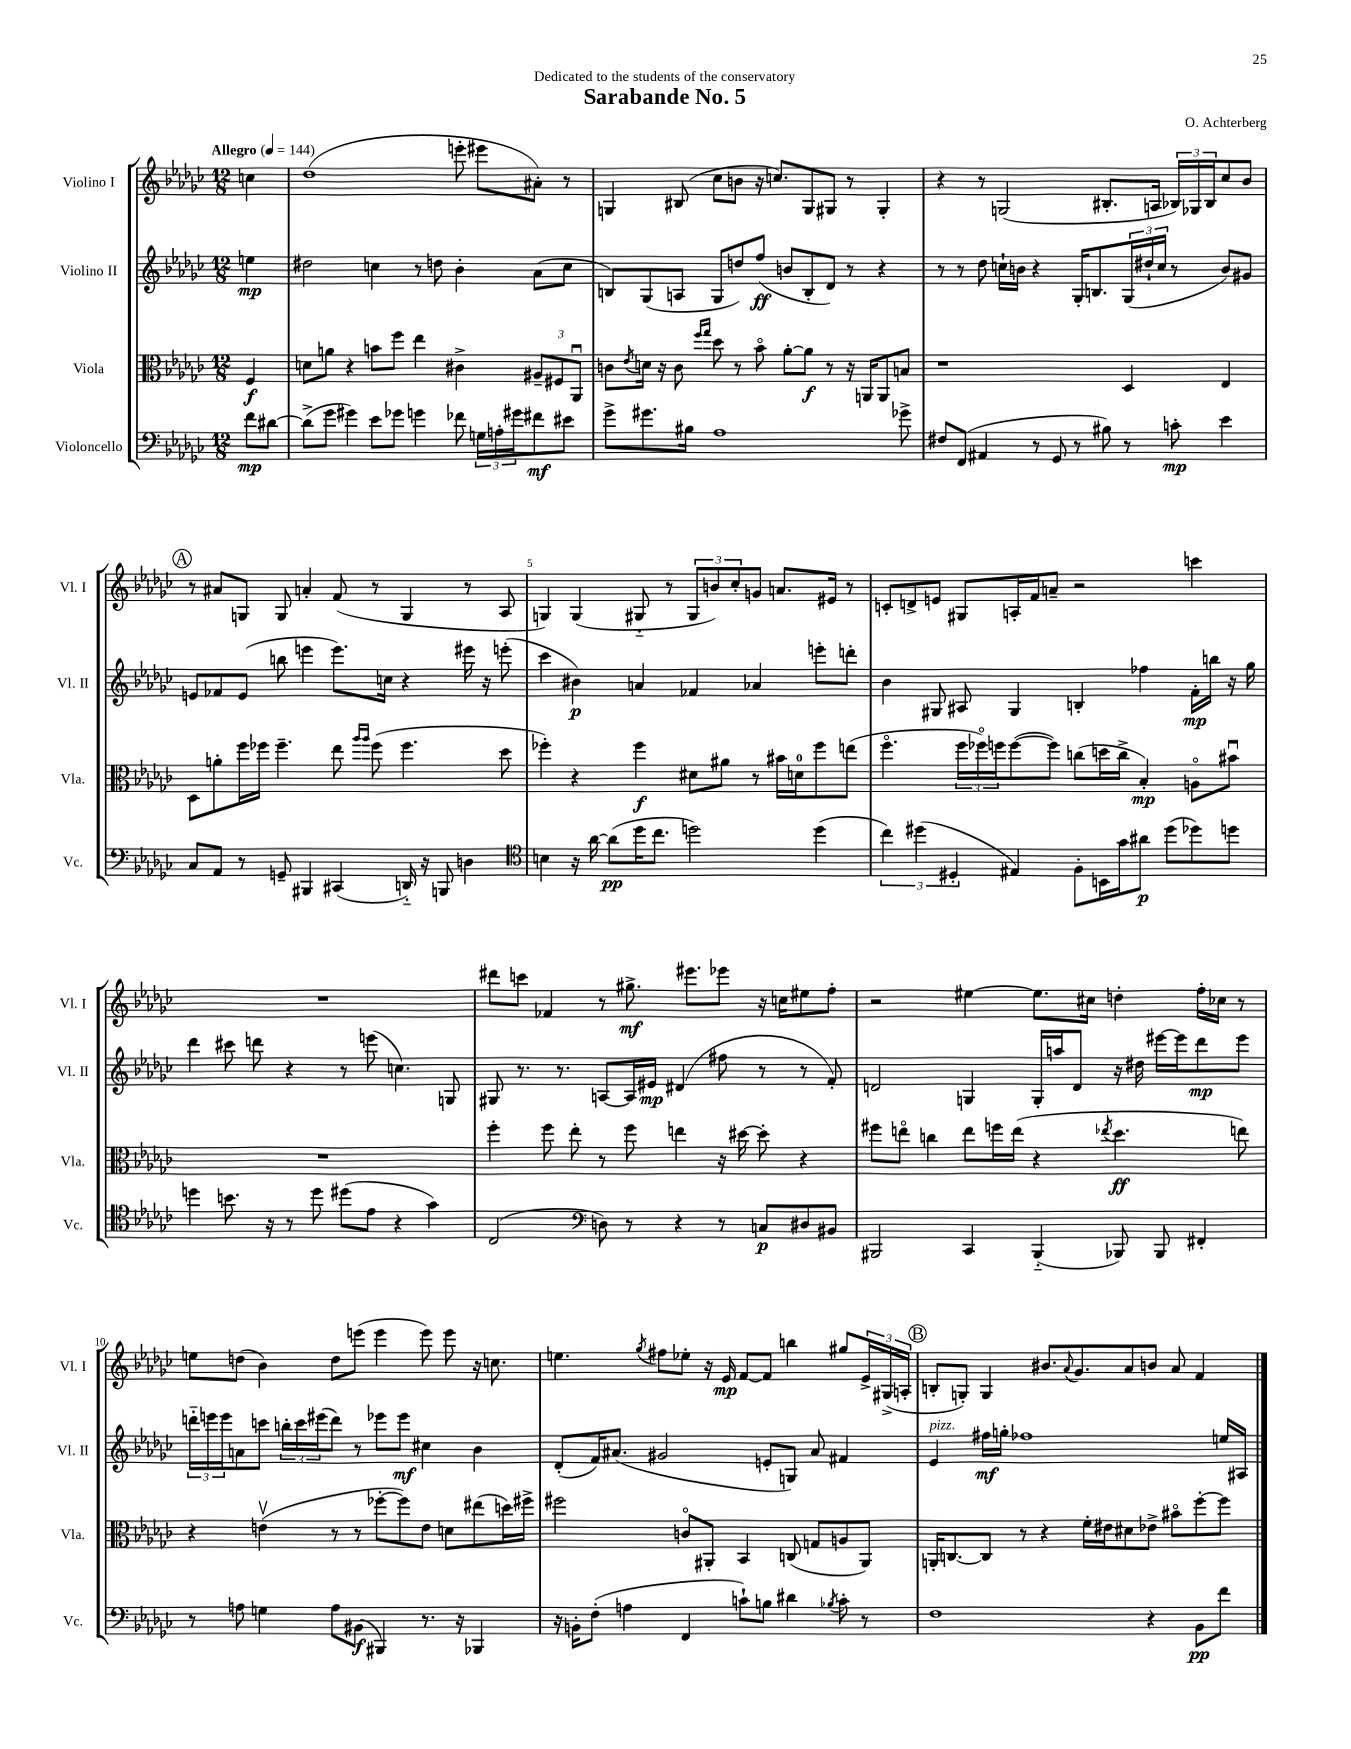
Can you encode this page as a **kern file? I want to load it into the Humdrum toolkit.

**kern	**kern	**kern	**kern
*staff4	*staff3	*staff2	*staff1
*clefF4	*clefC3	*clefG2	*clefG2
*k[b-e-a-d-g-c-]	*k[b-e-a-d-g-c-]	*k[b-e-a-d-g-c-]	*k[b-e-a-d-g-c-]
*M12/8	*M12/8	*M12/8	*M12/8
*MM144	*MM144	*MM144	*MM144
8f	4F	4ee	4cc
[8d#	.	.	.
=	=	=	=
(8d#^]	8d	2dd#	(1dd-
8g-	8a	.	.
4g#)	4r	.	.
8e-	8b	4cc	.
8g-	8ff	.	.
4g	4ee-	8r	.
.	.	8dd	.
8f-	4c#^	4b-'	8eee'
24G	.	.	8eee#
24A'	.	.	.
24g#	.	.	.
8f#	12A#~	(8a-	8a#')
.	12F#	.	.
8e#	.	8cc	8r
.	12AA-u	.	.
=	=	=	=
8g-^	8c	8B)	4G
.	8qe-	.	.
8.g#	16d	(8G-	.
.	16r	.	.
.	8c	8A	(8B#
16B#	.	.	.
.	16qqff	.	.
.	16qqgg-	.	.
1A-	8dd-	8G-	8cc-
.	8r	8dd)	8b
.	8b-o	(8ff	16r
.	.	.	8.cc)
.	[8a-'	8b	.
.	8a-]	8B'	8G
.	8r	8d-)	8G#
.	16r	8r	8r
.	16AA	.	.
.	8AA	4r	4G#'
8g-^	8B	.	.
=	=	=	=
8F#	1r	8r	4r
(8FF	.	8r	.
4AA#	.	8dd-	8r
.	.	16cc`	(2G
.	.	16b	.
8r	.	4r	.
8GG-	.	.	.
8r	.	16G-'	.
.	.	8.B	.
8B#)	.	.	8.B#'
8r	4D-	(24G-	.
.	.	24dd#`	.
.	.	.	16A
.	.	24cc	.
8c'	.	8r	24B-)
.	.	.	24G-
.	.	.	24B-
4e-	4E-	8b)	8cc-
.	.	8g#	8b-
=	=	=	=
8C-	8D-	8e	8r
8AA-	8a'	8f-	8a#
8r	16ff	(8e	8G
.	16ff-	.	.
8GG~	4.ff-~	8bb	8G
4BBB#	.	4eee	4a'
(4CC#	8ee-	8.eee)	(8f
.	16qqaa-	.	.
.	16qqaa-	.	.
.	(8ff-	.	8r
.	.	16cc	.
16DD'~)	4.ff-	4r	4G
16r	.	.	.
8BBB	.	.	.
4D	.	16eee#	8r
.	.	16r	.
.	8dd-	(8eee'	8A-
=	=	=	=
*clefC4	*	*	*
4B	4ff-')	4ccc-	4G)
16r	4r	4b#)	(4G
[16a-	.	.	.
(8a-]	.	.	.
16dd-	4ff-	4a	8G#'~
8.cc-	.	.	.
.	.	.	8r
2dd)	8d#	4f-	12G#
.	.	.	12b)
.	8a#	.	.
.	.	.	12cc-'
.	8r	4a-	8g
.	16b#	.	8.a
.	16d	.	.
(4dd	8ff-	8eee'	.
.	.	.	16e#
.	(8ee	8ddd'	8r
=	=	=	=
6cc-)	4.ffo	4b-	8c'
.	.	.	8d^
(6dd#	.	.	.
.	.	8G#	8e
6D#'	.	.	.
.	24ff	8A#	8G#
.	24ff-o)	.	.
.	24ff	.	.
4E#)	([8ff	4G#	16A'
.	.	.	16f
.	8ff])	.	8a~
8F'	(8cc	4B'	2r
16BB	16dd	.	.
16g-	16cc^	.	.
8a#	4B-')	4ff-	.
(8dd#	.	.	.
8dd-)	8Ao	16f'	4ccc
.	.	16bb	.
8dd	8b#u	16r	.
.	.	16gg-	.
=	=	=	=
4dd	1.r	4ddd-	1.r
8.b	.	8ccc#	.
.	.	8ddd	.
16r	.	.	.
8r	.	4r	.
8dd	.	.	.
(8dd#	.	8r	.
8e-	.	(8eee	.
4r	.	4.cc)	.
4g-)	.	.	.
.	.	8G	.
=	=	=	=
(2C-	4ff'	8G#	8ddd#
.	.	8.r	8ccc
.	8ff	.	4f-
.	.	8.r	.
.	8ee-'	.	.
*clefF4	*	*	*
8D)	8r	[8A	8r
8r	8ff	16A]	8.gg#^
.	.	16e#	.
4r	4ee	(4d#	.
.	.	.	8.eee#
8r	16r	8ff#	8eee-
.	[16dd#	.	.
8C	8dd#']	8r	16r
.	.	.	16cc
8D#	4r	8r	8ee#
8BB#	.	8f')	8ff'
=	=	=	=
2BBB#	8ff#	2d	2r
.	8eeo	.	.
.	4cc	.	.
4CC-	8ee	4G	[4ee#
.	16ff	.	.
.	(16ee	.	.
(4BBB#'~	4r	16G'	8.ee#]
.	.	16aa	.
.	.	8d	.
.	.	.	16cc#
.	8qee-	.	.
8BBB-)	4.dd-	16r	4dd'
.	.	16dd#	.
8BBB-	.	[16eee#	.
.	.	16eee#]	.
4FF#'	.	8ddd-	16ff'
.	.	.	16cc-
.	8ee)	8eee#	8r
=	=	=	=
8r	4r	24ddd'~	8ee
.	.	24eee	.
.	.	24eee	.
8A	.	8a	(8dd
4G	(4ev	8ccc	4b-)
.	.	24bb'	.
.	.	24ccc	.
.	.	(24eee#	.
8A	8r	8ddd)	8dd
(8BB#	8r	8r	(8eee
4BBB#)	[8ff-'	8eee-	4eee
.	8ff-])	8eee-	.
8.r	8e	4cc#	8eee)
.	8d	.	8eee
16r	.	.	.
4BBB-	(8ee#	4b-	16r
.	.	.	8.cc
.	16dd)	.	.
.	16ff#^	.	.
=	=	=	=
16r	2ff#	(8d-'	4.ee
16BB'	.	.	.
(8F'	.	16f)	.
.	.	(8.a#	.
4A	.	.	.
.	.	.	8qgg-
.	.	2g#	8ff#
4FF	8co	.	8ee-'
.	8AA#'	.	16r
.	.	.	16e-
8c`)	4BB-	.	[8f
8B	.	8e'	8f]
4d#	(8C	8G)	4bb
.	8G	8a#	.
8qB-	.	.	.
8c'	8A	4f#	8gg#
8r	8AA#)	.	24e-^
.	.	.	(24G#^
.	.	.	24A'
=	=	=	=
1F	16AA'	4e-	8B'
.	[8.C	.	.
.	.	.	8G')
.	8C]	16ff#	4G
.	.	16gg'	.
.	8r	1ff-	.
.	4r	.	8.b#
.	.	.	8qqa-
.	.	.	8.g-
.	16f'	.	.
.	16e#	.	.
.	8d#	.	8a-
4r	8e-^	.	8b
.	8b#o	.	8a-
8BB-	[8ff'	.	4f
8f	8ff]	16ee	.
.	.	16A#	.
==	==	==	==
*-	*-	*-	*-
